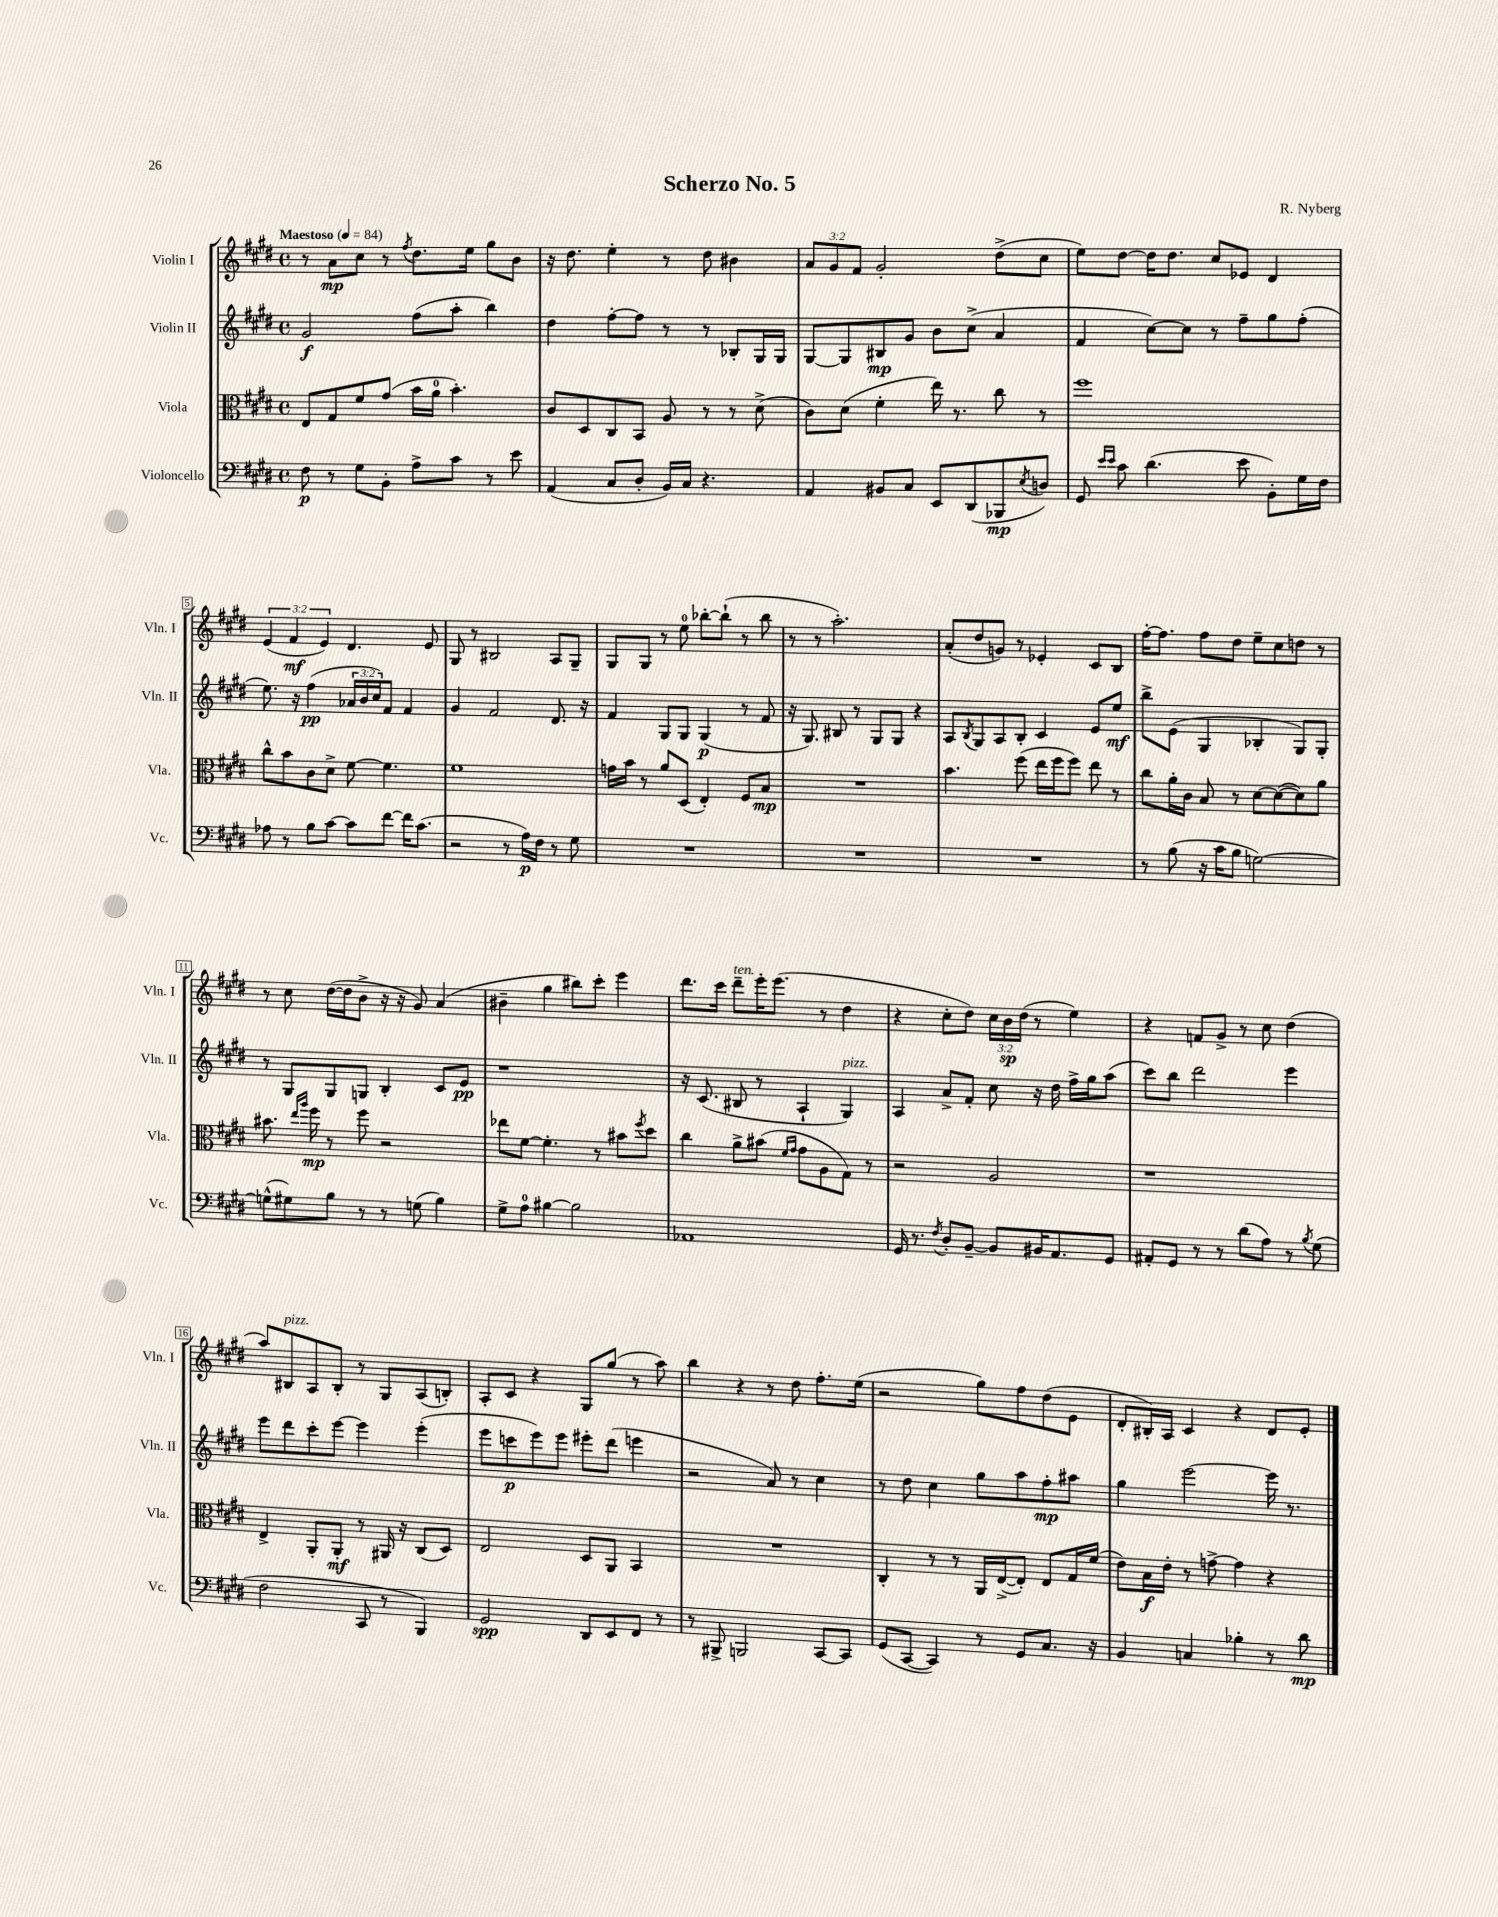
\header { title = "Scherzo No. 5" composer = "R. Nyberg" }
<<
\new StaffGroup <<
\new Staff = "s0" \with { instrumentName = "Violin I" shortInstrumentName = "Vln. I" } {
    \clef treble \key e \major \defaultTimeSignature \time 4/4 \override Staff.TupletNumber.text = #tuplet-number::calc-fraction-text \tempo "Maestoso" 4 = 84
    r8 a'8\mp cis''8 r8 \acciaccatura { fis''8 } dis''8. e''16 gis''8 b'8 |
    r16 dis''8. e''4-. r8 dis''8 bis'4 |
    \tuplet 3/2 { a'8 gis'8 fis'8 } gis'2-. dis''8->( cis''8 |
    e''8) dis''8~ dis''16 dis''8. cis''8 ees'8 dis'4 |
    \tuplet 3/2 { e'4( fis'4\mf e'4) } dis'4. e'8 |
    gis8 r8 bis2 a8 gis8-- |
    gis8 gis8 r8 e''8-0 bes''8~-. bes''8-!( r8 bes''8 |
    r8 r8 a''2.-.) |
    a'8-.( dis''8 g'8) r8 ees'4-. cis'8 b8 |
    fis''16~-. fis''8. fis''8 dis''8 e''8-- cis''8 d''8 r8 |
    r8 cis''8 dis''16~( dis''16 b'8-> r16 r16 gis'8) a'4( |
    bis'4-- gis''4 bis''8) cis'''8-. e'''4 |
    dis'''8. cis'''16 dis'''8--^\markup { \italic "ten." } e'''16-. e'''8.( r8 dis''4 |
    r4 cis''8-. dis''8) \tuplet 3/2 { cis''16 b'16\sp dis''16( } r8 e''4) |
    r4 f'8 gis'8-> r8 cis''8 dis''4( |
    a''8) bis8^\markup { \italic "pizz." } a8 bis8-. r8 gis8 a8( b8-.) |
    a8-. cis'8 r4 gis8 gis''8( r8 a''8) |
    b''4 r4 r8 dis''8 fis''8.-. e''16( |
    r2 gis''8) fis''8 dis''8( e'8 |
    dis'8-. bis16-.) a16 cis'4 r4 dis'8 e'8-. \bar "|." |
}
\new Staff = "s1" \with { instrumentName = "Violin II" shortInstrumentName = "Vln. II" } {
    \clef treble \key e \major \defaultTimeSignature \time 4/4 \override Staff.TupletNumber.text = #tuplet-number::calc-fraction-text
    gis'2\f fis''8( a''8-. b''4) |
    dis''4 fis''8~-. fis''8 r8 r8 bes8-. gis16 gis16 |
    gis8~ gis8 bis8\mp gis'8 b'8 cis''8->( a'4 |
    fis'4 cis''8~) cis''8 r8 fis''8-- gis''8 fis''8-.( |
    e''8.) r16 fis''4\pp( \tuplet 3/2 { aes'16 b'16 cis''16) } fis'8 fis'4 |
    gis'4 fis'2 dis'8. r16 |
    fis'4 gis8 gis8 gis4\p( r8 fis'8 |
    r16 gis8.) bis8 r8 gis8 gis8 r4 |
    a8 \acciaccatura { b8 } gis8 a8 b8-. cis'4 e'8 e''8\mf |
    b''8-> e'8( gis4 bes4-. gis8) gis8-. |
    r8 gis8 gis8 g8 b4-. cis'8 e'8\pp |
    r1 |
    r16 cis'8.( bis8 r8 a4-! gis4^\markup { \italic "pizz." }) |
    a4 a'8-> fis'8-. cis''8 r16 dis''16 fis''16-> gis''16 a''8( |
    cis'''8) b''8 dis'''2 e'''4 |
    e'''8 dis'''8 cis'''8-. e'''8~ e'''4 e'''4-.( |
    e'''8 c'''8\p e'''8) e'''8 eis'''8-. dis'''8( e'''4 |
    r2 a'8) r8 cis''4 |
    r8 dis''8 cis''4 gis''8 a''8 fis''8-.\mp ais''8 |
    gis''4 e'''2~ e'''16 r8. \bar "|." |
}
\new Staff = "s2" \with { instrumentName = "Viola" shortInstrumentName = "Vla." } {
    \clef alto \key e \major \defaultTimeSignature \time 4/4
    e8 gis8 fis'8 gis'8( b'16 a'16-0 b'4.-.) |
    cis'8 dis8 cis8 b,8 a8 r8 r8 dis'8->( |
    cis'8) dis'8( fis'4-. e''16) r8. cis''8 r8 |
    fis''1 |
    cis''8-^ b'8 cis'8 dis'8-> fis'8~ fis'4. |
    fis'1 |
    g'16 b'16 r8 a'8 dis8( e4-.) fis8 b8\mp |
    R1 |
    b'4. fis''8( e''16 fis''16 fis''8) e''8 r8 |
    cis''8 a'16-. cis'16 b8 r8 dis'8~ dis'8~( dis'8) a'8 |
    bis'8. \grace { e''16 a''16 } fis''16\mp r8 fis''8 r2 |
    ees''8 fis'8~ fis'4.-. r8 bis'8 \acciaccatura { fis''8 } dis''8 |
    cis''4 a'8-> bis'8( \grace { fis'16 gis'16 } gis'8 a8 gis8) r8 |
    r2 a2 |
    r1 |
    e4-> a,8-. a,8-.\mf r8 ais,16 r16 cis8( dis8) |
    e2 dis8 a,8 b,4 |
    R1 |
    cis4-. r8 r8 a,16 e16~->( e8-.) e8 gis16 fis'16( |
    e'8) b16\f e'16-. r8 g'8~-> g'4 r4 \bar "|." |
}
\new Staff = "s3" \with { instrumentName = "Violoncello" shortInstrumentName = "Vc." } {
    \clef bass \key e \major \defaultTimeSignature \time 4/4
    fis8\p r8 gis8 b,8-. a8-> cis'8 r8 e'8 |
    a,4( cis8 dis8-. b,16) cis16 r4. |
    a,4 bis,8 cis8 e,8 dis,8( bes,,8\mp \acciaccatura { e8 } d8) |
    gis,8 \grace { e'16 e'16 } cis'8 dis'4.( e'8 b,8-.) gis16 fis16 |
    aes8 r8 b8 cis'8~ cis'8 fis'8~ fis'16 cis'8.( |
    r2 r8 a16\p) fis16 r8 gis8 |
    R1 |
    R1 |
    R1 |
    r8 b8( r16 cis'16 b8 g2~) |
    g8-^( gis8) b8 r8 r8 g8( b4) |
    gis8-> a8-0 bis4~ bis2 |
    aes,1 |
    gis,16 r8. \acciaccatura { fis8 } dis8-. b,8~-- b,8 bis,16 a,8. gis,8 |
    ais,8-. gis,8 r8 r8 dis'8( a8) r8 \acciaccatura { b8 } gis8( |
    fis2 cis,8 r8 b,,4) |
    gis,2\spp dis,8 e,8 fis,8 r8 |
    r8 bis,,8-> b,,2 cis,8~ cis,8 |
    gis,8( cis,8~ cis,4) r8 gis,8 cis8. r16 |
    b,4 c4 bes4-. r8 dis'8\mp \bar "|." |
}
>>
>>
\layout { \context { \Score \override BarNumber.stencil = #(make-stencil-boxer 0.1 0.3 ly:text-interface::print) } }
